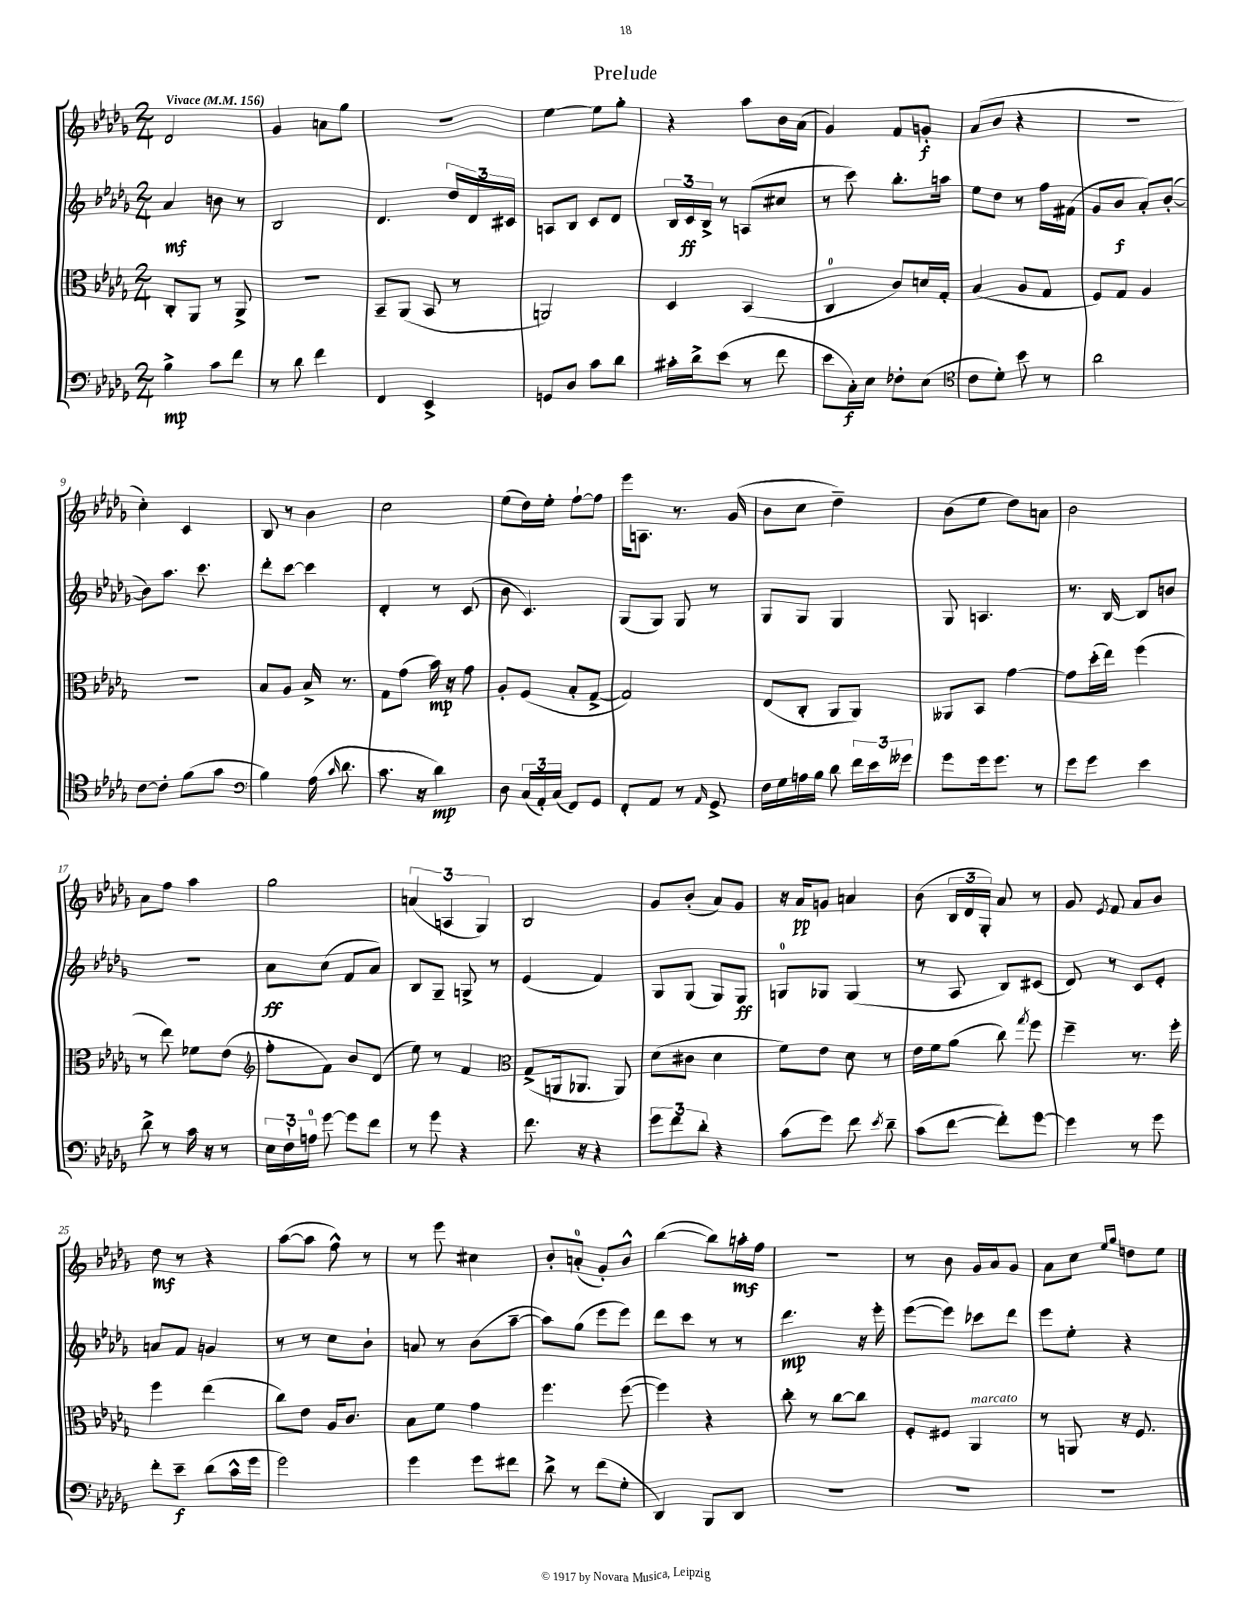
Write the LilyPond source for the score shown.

\header { title = "Prelude" }
<<
\new StaffGroup <<
\new Staff = "s0" {
    \clef treble \key des \major \numericTimeSignature \time 2/4 \tempo "Vivace" 4 = 156
    \autoBeamOff des'2 |
    ges'4 a'8[ ges''8] |
    R2 |
    ees''4~ ees''8[ ges''8]-. |
    r4 aes''8[ bes'16 aes'16]( |
    ges'4) f'8[ g'8]-.\f |
    aes'8[( bes'8] r4 |
    R2 |
    c''4-.) c'4 |
    bes8 r8 bes'4 |
    c''2 |
    ees''8[( des''16) ees''16]-. f''8[~-! f''8] |
    ees'''16[ a8.] r8. ges'16( |
    bes'8[ c''8] des''4--) |
    bes'8[( ees''8] des''8[) a'8] |
    bes'2 |
    aes'8[ f''8] aes''4 |
    ges''2 |
    \tuplet 3/2 { a'4( a4 ges4) } |
    bes2 |
    ges'8[ bes'8]-.( aes'8[) ges'8] |
    r16 aes'16[\pp g'8] a'4 |
    bes'8( \tuplet 3/2 { bes16[ des'16 ges16]-.) } aes'8 r8 |
    ges'8 \acciaccatura { ees'8 } f'8 aes'8[ bes'8] |
    des''8\mf r8 r4 |
    aes''8[~( aes''8] f''8-^) r8 |
    r8 ees'''8 cis''4 |
    bes'8[-. a'8]-0-.( ges'8[-.) bes'8]-^ |
    bes''4~( bes''8[) a''16-.\mf f''16] |
    R2 |
    r8 bes'8 ges'16[ aes'16 ges'8] |
    aes'8[ c''8] \grace { ees''16[ ges''16] } d''8[ ees''8] \bar "|." |
}
\new Staff = "s1" {
    \clef treble \key des \major \numericTimeSignature \time 2/4
    \autoBeamOff aes'4\mf b'8 r8 |
    bes2 |
    des'4. \tuplet 3/2 { des''16[ des'16 cis'16] } |
    a8[ bes8] c'8[ des'8] |
    \tuplet 3/2 { bes16[ c'16\ff bes16]-> } r8 a8[( cis''8] |
    r8 c'''8) bes''8.[-. a''16] |
    ees''8[ des''8] r8 f''16[ fis'16]( |
    ges'8[ bes'8]\f aes'8[-.) bes'8]~-.( |
    bes'8[) aes''8.] c'''8. |
    des'''8[-. c'''8]~ c'''4 |
    des'4-. r8 c'8( |
    bes'8 c'4.) |
    ges8[( ges8]) ges8 r8 |
    ges8[ ges8] ges4 |
    ges8 a4. |
    r8. bes16~ bes8[ b'8] |
    r2 |
    aes'8[\ff c''8]( f'8[ aes'8]) |
    bes8[ ges8]-- g8-> r8 |
    ees'4( f'4) |
    ges8[ ges8]( ges8[) ges8]\ff |
    g8[-0 ges8] ges4( |
    r8 aes8 bes8[) cis'8]( |
    des'8) r8 c'8[ ees'8]-. |
    a'8[ f'8] g'4 |
    r8 r8 c''8[ bes'8]-! |
    a'8 r8 bes'8[( aes''8]~-- |
    aes''8[) ges''8]( ees'''8[ ees'''8]) |
    des'''8[ c'''8] r8 r8 |
    des'''4.\mp r16 ees'''16-. |
    ees'''8[~( ees'''8]) ces'''8[ des'''8] |
    ees'''8[ ees''8]-. r4 \bar "|." |
}
\new Staff = "s2" {
    \clef alto \key des \major \numericTimeSignature \time 2/4
    \autoBeamOff c8[-. aes,8] r8 aes,8-> |
    R2 |
    bes,8[-- aes,8]( bes,8 r8 |
    a,2) |
    des4 bes,4( |
    c4-0 c'8[) d'16 ges16]-. |
    bes4( aes8[ ges8] |
    f8[) ges8] aes4 |
    R2 |
    bes8[ aes8] bes16-> r8. |
    ges8[ ges'8]( bes'16\mp) r16 ges'8 |
    aes8[-. f8]( bes8[-. ges8]~-> |
    ges2) |
    ees8[( c8]-. aes,8[ aes,8]) |
    aeses,8[ bes,8] ges'4~ |
    ges'8[ des''16-.( ees''16]) f''4( |
    r8 ees''8) fes'8[ ees'8]( |
    \clef treble f''8[-. f'8]) bes'8[ des'8]( |
    ees''8) r8 f'4 |
    \clef alto ges8[->( a,16 aes,8.] aes,8) |
    des'8[( cis'8] des'4 |
    f'8[) ees'8] des'8 r8 |
    ees'16[ f'16 aes'8]( c''8) \acciaccatura { ges''8 } f''8 |
    f''4-- r8. f''16-. |
    f''4 ees''4( |
    c''8[) ees'8] aes16[ c'8.] |
    bes8[ f'8] ges'4 |
    f''4. f''8~( |
    f''4) r4 |
    c''8-. r8 c''8[~ c''8] |
    f8[-. fis8] aes,4^\markup { \italic "marcato" } |
    r8 a,8 r16 f8. \bar "|." |
}
\new Staff = "s3" {
    \clef bass \key des \major \numericTimeSignature \time 2/4
    \autoBeamOff bes4->\mp c'8[ f'8] |
    r8 des'8 f'4 |
    f,4 ees,4-> |
    g,8[ des8] c'8[ des'8] |
    cis'16[-. des'16-> ees'8]( r8 f'8 |
    ees'8[ c16-.\f) ees16] fes8[-. ees8]( |
    \clef tenor c'8[ des'8]-.) bes'8 r8 |
    aes'2 |
    c'8[~ c'8]-. f'8[( ges'8] |
    \clef bass bes4) aes16( \grace { c'16 } des'8. |
    c'8. r16 des'4\mp) |
    des8 \tuplet 3/2 { c16[( aes,16-.) c16]( } f,8[) ges,8] |
    f,8[-. aes,8] r8 \grace { aes,16 } ges,8-> |
    f16[ ges16 a16 bes16] des'8 \tuplet 3/2 { f'16[ ees'16 geses'16] } |
    ges'8[ ges'16 ges'8.] r8 |
    ges'8[ ges'8] ees'4 |
    des'8-> r8 c'16 r16 r8 |
    \tuplet 3/2 { ees16[ f16-! a16]-0 } ges'8~ ges'8[ f'8] |
    r8 ges'8 r4 |
    f'8. r16 r4 |
    \tuplet 3/2 { ges'8[ f'8 des'8]-. } r4 |
    c'8[( ges'8]) f'8 \acciaccatura { ees'8 } des'8-- |
    c'8[( f'8]~ f'8[-.) ges'8]~ |
    ges'4 r8 ges'8 |
    f'8[-. ees'8]--\f des'8[( c'16-^ ges'16] |
    ges'2) |
    ges'4 ges'8[ fis'8] |
    des'8-> r8 f'8[( ges8]-. |
    des,4) bes,,8[ des,8] |
    R2 |
    R2 |
    R2 \bar "|." |
}
>>
>>
